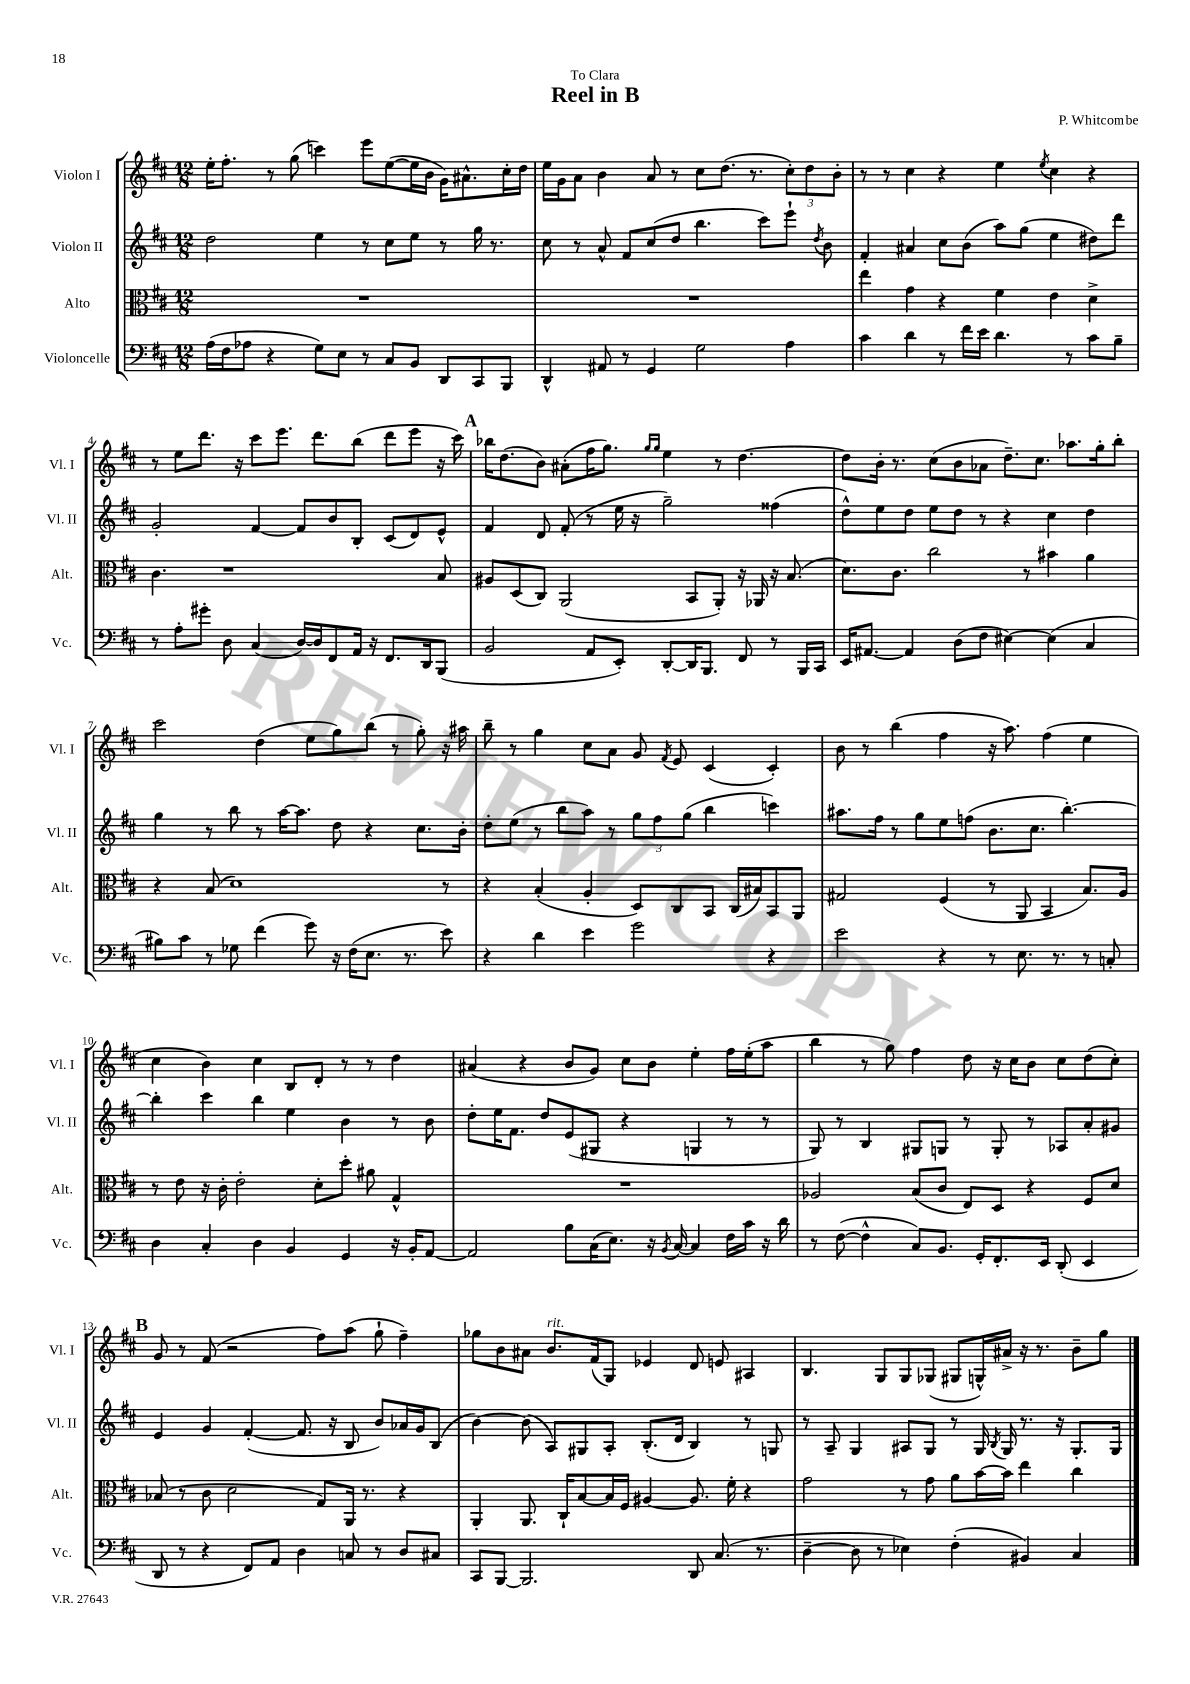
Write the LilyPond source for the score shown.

\header { title = "Reel in B" composer = "P. Whitcombe" dedication = "To Clara" }
<<
\new StaffGroup <<
\new Staff = "s0" \with { instrumentName = "Violon I" shortInstrumentName = "Vl. I" } {
    \clef treble \key d \major \numericTimeSignature \time 12/8
    \autoBeamOff e''16[-. fis''8.]-. r8 g''8( c'''4) e'''8[ e''8~( e''16 b'16] g'16[) ais'8.-^ cis''16-. d''16] |
    e''16[ g'16 a'8] b'4 a'8 r8 cis''8[ d''8.]( r8. \tuplet 3/2 { cis''8[-.) d''8 b'8]-. } |
    r8 r8 cis''4 r4 e''4 \acciaccatura { e''8 } cis''4 r4 |
    r8 e''8[ d'''8.] r16 cis'''8[ e'''8.] d'''8.[ b''8]( d'''8[ e'''8] r16 cis'''16) |
    \mark \markup { \bold "A" } bes''16[ d''8.( b'8]) ais'8[-.( fis''16 g''8.]) \grace { g''16[ g''16] } e''4 r8 d''4.~ |
    d''8[ b'16]-. r8. cis''8[( b'8 aes'8] d''8.[--) cis''8.] aes''8.[ g''16-. b''8]-. |
    cis'''2 d''4( e''8[ g''8) b''8]( r8 g''8-.) r16 ais''16 |
    b''8-- r8 g''4 cis''8[ a'8] g'8 \acciaccatura { fis'8 } e'8 cis'4( cis'4-.) |
    b'8 r8 b''4( fis''4 r16 a''8.) fis''4( e''4 |
    cis''4 b'4) cis''4 b8[ d'8]-. r8 r8 d''4 |
    ais'4( r4 b'8[ g'8]) cis''8[ b'8] e''4-. fis''16[ e''16-.( a''8] |
    b''4 r8 g''8) fis''4 d''8 r16 cis''16[ b'8] cis''8[ d''8( cis''8]-.) |
    \mark \markup { \bold "B" } g'8 r8 fis'8( r2 fis''8[) a''8]( g''8-! fis''4--) |
    ges''8[ b'8 ais'8] b'8.[^\markup { \italic "rit." } fis'16( g8]) ees'4 d'8 e'8 ais4 |
    b4. g8[ g8 ges8]( gis8[ g16-^) ais'16]-> r16 r8. b'8[-- g''8] \bar "|." |
}
\new Staff = "s1" \with { instrumentName = "Violon II" shortInstrumentName = "Vl. II" } {
    \clef treble \key d \major \numericTimeSignature \time 12/8
    \autoBeamOff d''2 e''4 r8 cis''8[ e''8] r8 g''16 r8. |
    cis''8 r8 a'8-^ fis'8[ cis''8( d''8] b''4. cis'''8[) e'''8]-! \acciaccatura { d''8 } b'8 |
    fis'4-. ais'4 cis''8[ b'8]( a''8[) g''8]( e''4 dis''8[) d'''8] |
    g'2-. fis'4~ fis'8[ b'8 b8]-. cis'8[( d'8) e'8]-^ |
    \mark \markup { \bold "A" } fis'4 d'8 fis'8-.( r8 e''16 r16 g''2--) fisis''4( |
    d''8[-^) e''8 d''8] e''8[ d''8] r8 r4 cis''4 d''4 |
    g''4 r8 b''8 r8 a''16[~ a''8.] d''8 r4 cis''8.[ b'16]-. |
    d''8[-. e''8]( r8 b''8[ a''8]) r8 \tuplet 3/2 { g''8[ fis''8 g''8]( } b''4 c'''4) |
    ais''8.[ fis''16] r8 g''8[ e''8 f''8]( b'8.[ cis''8.] b''4.~-.) |
    b''4-. cis'''4 b''4 e''4 b'4 r8 b'8 |
    d''8[-. e''16 fis'8.] d''8[ e'8( gis8] r4 g4 r8 r8 |
    g8) r8 b4 gis8[ g8] r8 g8-. r8 aes8[ a'8-. gis'8] |
    \mark \markup { \bold "B" } e'4 g'4 fis'4~-.( fis'8. r16 b8 b'8[) aes'16 g'16 b8]( |
    b'4~) b'8( a8[) gis8 a8]-. b8.[-.( d'16] b4) r8 g8 |
    r8 a8-- g4 ais8[ g8] r8 g16 \acciaccatura { b8 } g16 r8. r16 g8.[-. g16] \bar "|." |
}
\new Staff = "s2" \with { instrumentName = "Alto" shortInstrumentName = "Alt." } {
    \clef alto \key d \major \numericTimeSignature \time 12/8
    \autoBeamOff R1. |
    R1. |
    e''4 g'4 r4 fis'4 e'4 d'4-> |
    cis'4. r1 b8 |
    \mark \markup { \bold "A" } ais8[ d8( cis8]) a,2( b,8[ a,8]-.) r16 aes,16 r16 b8.( |
    d'8.[) cis'8.] cis''2 r8 bis'4 a'4 |
    r4 b8( d'1) r8 |
    r4 b4-.( a4-. d8[) cis8 b,8] cis16[( bis16) b,8 a,8] |
    gis2 fis4( r8 a,8 b,4 b8.[) a16] |
    r8 e'8 r16 cis'16-. e'2-. d'8[-. d''8]-. ais'8 g4-^ |
    R1. |
    aes2 b8[( cis'8] e8[) d8] r4 fis8[ d'8] |
    \mark \markup { \bold "B" } bes8( r8 cis'8 d'2 g8[) a,16] r8. r4 |
    a,4-. a,8. cis16[-! b8~ b16 fis16] ais4~ ais8. fis'16-. r4 |
    g'2 r8 g'8 a'8[ b'16~ b'16] e''4 cis''4 \bar "|." |
}
\new Staff = "s3" \with { instrumentName = "Violoncelle" shortInstrumentName = "Vc." } {
    \clef bass \key d \major \numericTimeSignature \time 12/8
    \autoBeamOff a16[( fis16 aes8] r4 g8[) e8] r8 cis8[ b,8] d,8[ cis,8 b,,8] |
    d,4-^ ais,8 r8 g,4 g2 a4 |
    cis'4 d'4 r8 fis'16[ e'16] d'4. r8 cis'8[ b8]-- |
    r8 a8[-. gis'8]-. d8 cis4( d16[~) d16 fis,8 a,16] r16 fis,8.[ d,16 b,,8]( |
    \mark \markup { \bold "A" } b,2 a,8[ e,8]-.) d,8[~-. d,16 b,,8.] fis,8 r8 b,,16[ cis,16] |
    e,16[ ais,8.]~ ais,4 d8[( fis8] eis4~) eis4( cis4 |
    bis8[) cis'8] r8 ges8 fis'4( g'8) r16 fis16[( e8.] r8. e'8) |
    r4 d'4 e'4 g'2 r4 |
    e'2 r4 r8 e8. r8. r8 c8-. |
    d4 cis4-. d4 b,4 g,4 r16 b,16[-. a,8]~ |
    a,2 b8[ cis16( e8.]) r16 \acciaccatura { b,8 } cis16~ cis4 fis16[ cis'16] r16 d'16 |
    r8 fis8~( fis4-^ cis8[) b,8.] g,16[-. fis,8.-. e,16] d,8-.( e,4 |
    \mark \markup { \bold "B" } d,8 r8 r4 fis,8[) a,8] d4 c8 r8 d8[ cis8] |
    cis,8[ b,,8]~ b,,2. d,8 cis8.( r8. |
    d4~-- d8 r8 ees4) fis4-.( bis,4) cis4 \bar "|." |
}
>>
>>
